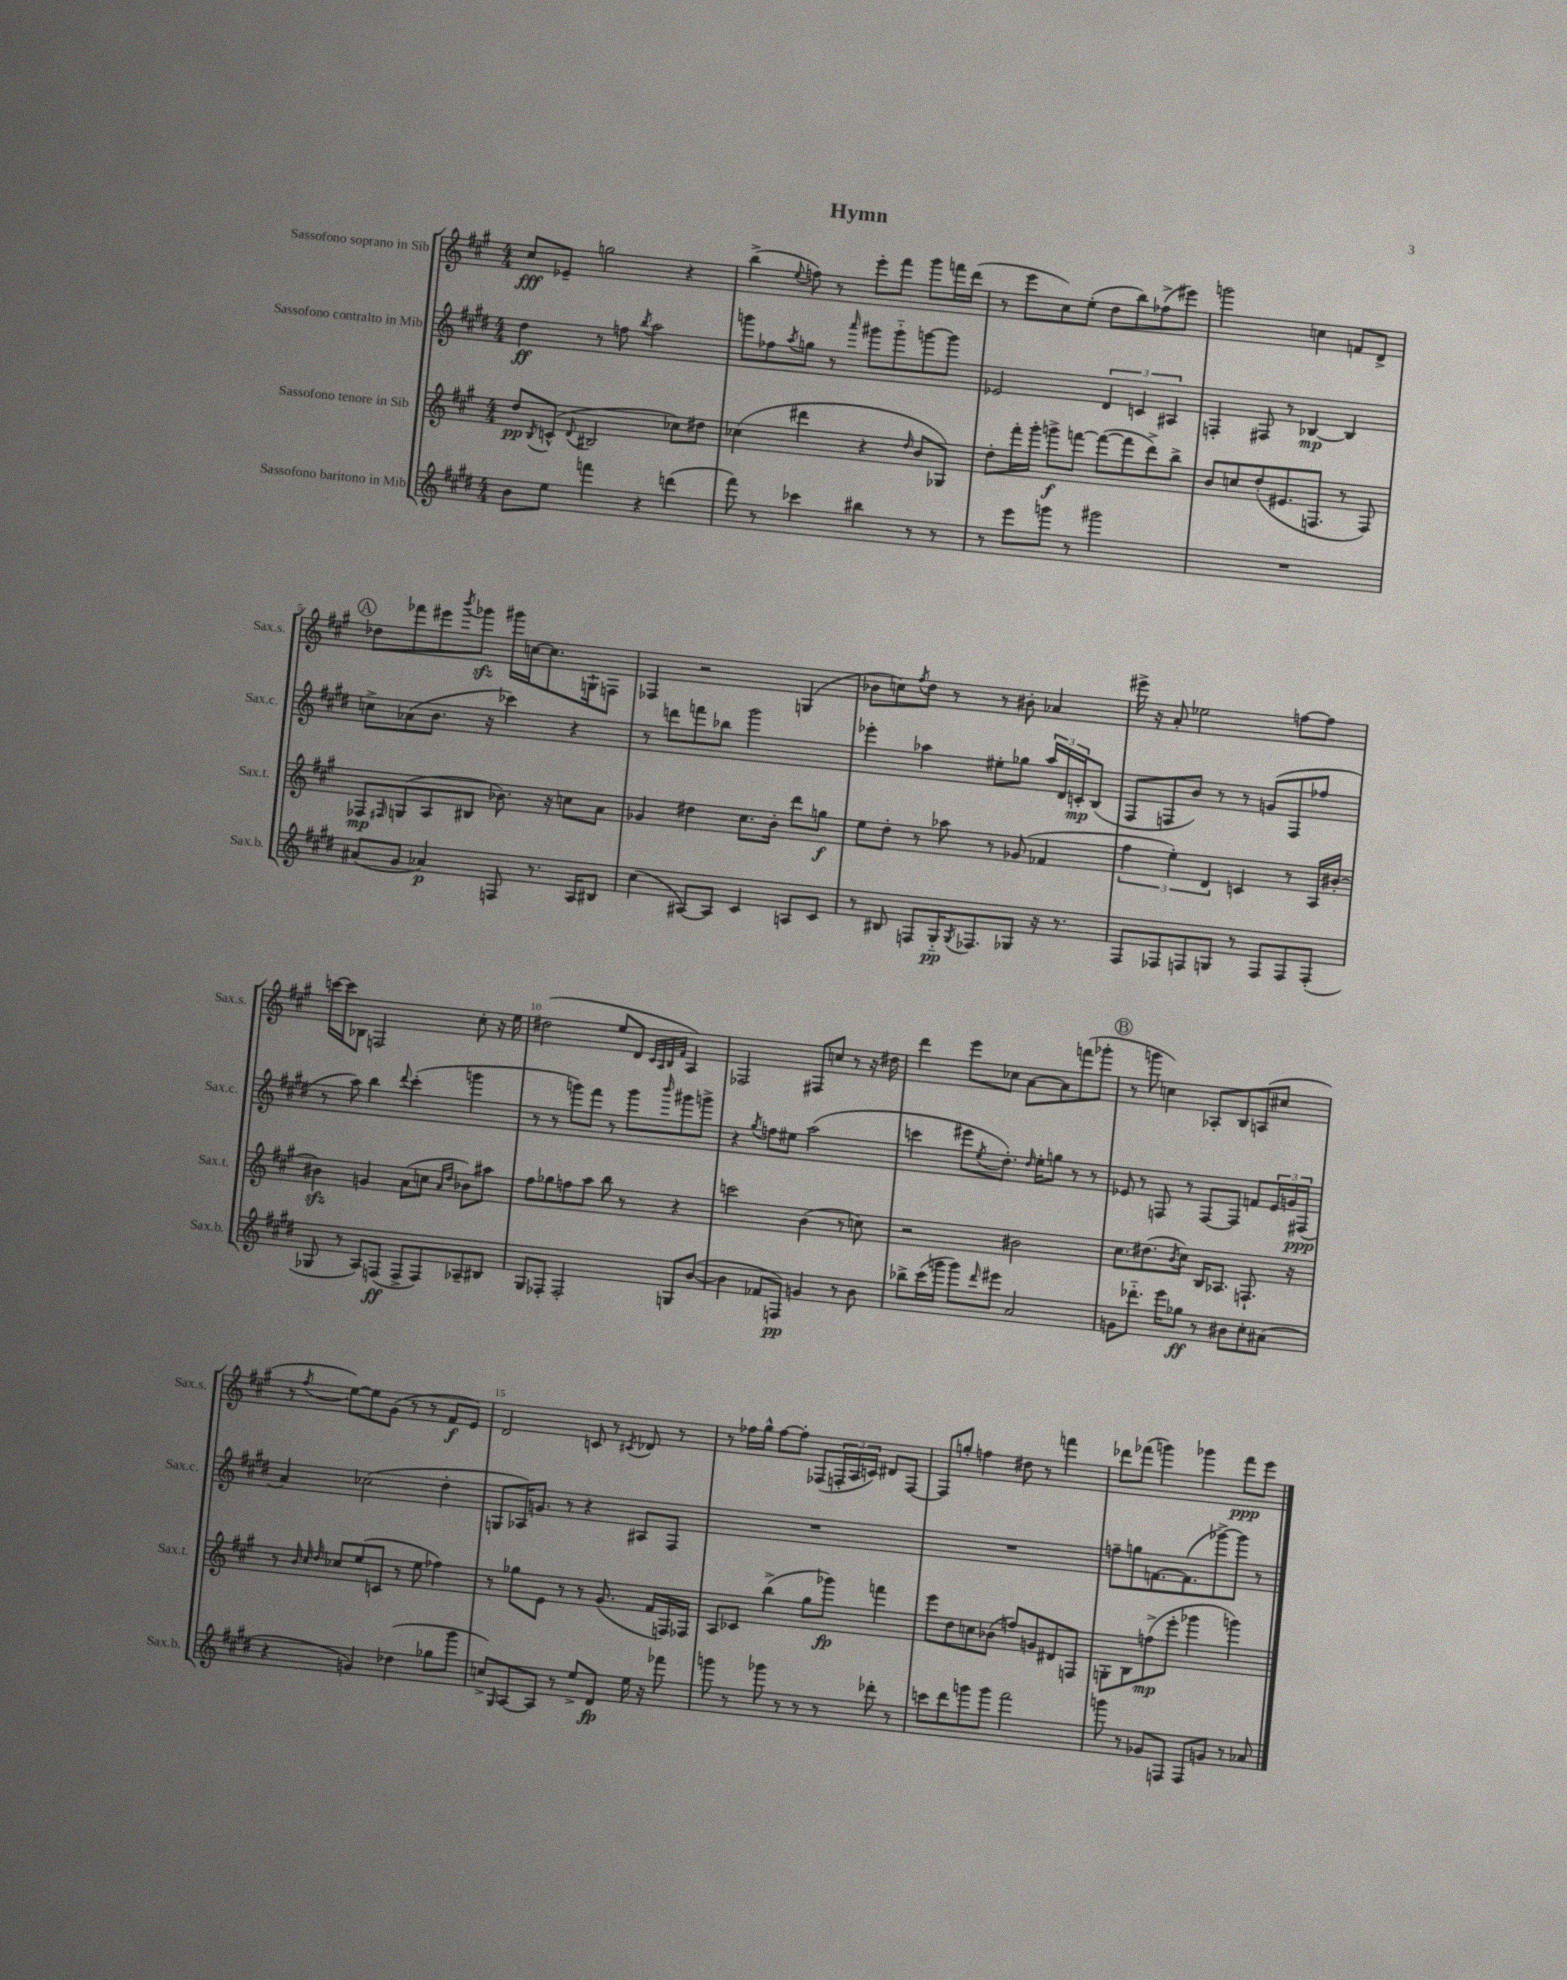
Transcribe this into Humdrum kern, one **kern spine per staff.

**kern	**kern	**kern	**kern
*staff4	*staff3	*staff2	*staff1
*clefG2	*clefG2	*clefG2	*clefG2
*k[f#c#g#d#]	*k[f#c#g#]	*k[f#c#g#d#]	*k[f#c#g#]
*M4/4	*M4/4	*M4/4	*M4/4
8b	8dd	4dd#	8cc#
.	8qB	.	.
8ee	(8c^^	.	8e-~
.	8qqd	.	.
4fff	2B#	8r	2gg
.	.	8ff	.
.	.	8qbb	.
4r	.	2aa	.
(4ddd	8cc-)	.	4r
.	8dd#	.	.
=	=	=	=
8fff#)	(4cc-	8ggg	(4bb^
8r	.	8ff-	.
.	.	8qaa	8qqee
4ccc-	4ddd#	8gg	8ff)
.	.	8r	8r
.	.	16qqaaa	.
4bb#	4r	8ggg#	8eee'
.	.	8ggg#'~	8fff#
.	16qqdd	.	.
8r	8b	[8ggg	8ggg#
8r	8G-)	8ggg]	16fff
.	.	.	(16ddd
=	=	=	=
8r	8dd'	2e-	8r
8eee	16fff#'	.	8eee
.	16ggg#'	.	.
8ggg	8ggg^	.	8cc#)
8r	[8fff	.	(8ee'
2ggg#	(8fff_	6d#	8dd
.	8fff]	.	8bb)
.	.	6c	.
.	8ddd^)	.	(8ff-^
.	.	6A#	.
.	8bb^	.	8eee#)
=	=	=	=
1r	8b	4F'	2ggg
.	8cc	.	.
.	(8dd'	8F#	.
.	8.e#	8r	.
.	.	[4B-	4cc
.	8.F	.	.
.	8r	4B-]	8f
.	8F)	.	8d^
=	=	=	=
(8a#	8F-	8cc^	8dd-
.	16qqF#	.	.
8g#	(8G	(8a-	8fff-
4a-)	8A	8.b	8eee#
.	.	.	8qbbb
.	8B#	.	8ggg-
.	.	16r	.
8F	8.b-)	4ccc-)	16ggg#
.	.	.	[16cc
8.r	.	.	8.cc]
.	16r	.	.
.	8cc	4r	.
16A	.	.	16G`
8B#	8a	.	8F
=	=	=	=
(4cc#	4g-	8r	4F-
.	.	8ddd	.
[8A#)	4dd#	8fff	2r
8A#]	.	8bb-	.
4c#	8.cc#	2ggg#	.
.	16b'	.	.
8A	8ddd	.	(4G
8c#	8gg	.	.
=	=	=	=
8r	8ee	4eee-'	8b-
8B#	8dd'	.	8cc)
.	.	.	8qff#
8F	8r	4aa-	8dd
16G#'~	8aa-	.	8r
8qG#	.	.	.
8.F-	.	.	.
.	8r	8ee#'	8r
8G-	(8g-	8gg-	8b#'
16r	4f-	24aa-	4a-
.	.	24d#	.
8.r	.	.	.
.	.	24c'	.
.	.	(8B	.
=	=	=	=
8F#	6ff#	8F#	16eee#^
.	.	.	16r
8F-	.	8F	8a'
.	6ee')	.	.
8F	.	8b)	2ee-
.	6d	.	.
8G	.	8r	.
8r	4c	8r	.
8F	.	(8g	.
8F	8r	8F	[8ff
(8F'	16A	8ff-	8ff]
.	[16b#'	.	.
=	=	=	=
8G-	4b#]	8r	[16ccc
.	.	.	16ccc]
8r	.	8aa)	8B-
8A)	4g	4bb	2F
(8F	.	.	.
.	.	8qqddd#	.
8F^	(8a	(4ccc#'	.
8F)	8cc	.	.
.	16qqa	.	.
.	16qqdd	.	.
8A-~	8b-)	4ggg	8cc#'
8B#	8aa#	.	16r
.	.	.	16ee
=	=	=	=
8G#	8ff#	8r	(2dd#
8F-'	8gg-	8r	.
2F-'	8ff	8ggg)	.
.	8aa	8fff#	.
.	8bb	8r	8ee
.	8r	8ggg	8d
.	.	.	32qqc#
.	.	.	32qqA
.	.	.	32qqB
.	.	16qqbbb	32qqf#
8G	4r	8ggg#	4A)
([8b	.	8ggg^	.
=	=	=	=
4b]	2ccc	4r	2F-
.	.	8qgg#	.
8f-	.	8ff	.
8F)	.	8ee#	.
4g	(4b	(2aa	8F#
.	.	.	8cc
8r	8r	.	8r
8b	8cc)	.	16r
.	.	.	16dd#
=	=	=	=
8bb-^	2r	4ccc	4ddd
(16ccc#	.	.	.
16ggg	.	.	.
8ggg)	.	8eee#	8eee
16qqddd#	.	8qee	.
8eee#	.	8.dd#')	8cc-
2a	2b#	.	[8a
.	.	16qqdd#	.
.	.	16ee'	.
.	.	8gg	8a]
.	.	8r	(8fff
.	.	8r	8ggg-'
=	=	=	=
8g	8.cc#	8e-	8r
8.ddd-'~	.	8r	8ggg
.	(8.dd#	.	.
.	.	8F	4cc)
16eee	.	.	.
.	8qb	.	.
8gg-	8cc#)	8r	.
8r	16B	[8F	8A-'
.	8.A-	.	.
8b#	.	8F]	8B
8cc#'	8.F`	8f	(8A
(8a#	.	24e-	8cc#
.	.	24g	.
.	16r	.	.
.	.	(24F#	.
=	=	=	=
4r	8r	4a)	8r
.	32qqb	.	.
.	32qqcc#	.	.
.	32qqdd	.	8qff#
.	8cc-	.	[8ee)
4g)	(8ee	(2cc-	8ee]
.	8c	.	(8g#
(4dd-	8r	.	8r
.	8ee	.	8r
8gg-	4ff-)	4dd#'	8f#
8ggg#	.	.	8e)
=	=	=	=
8cc^)	8r	8G	2d
16qqG#	.	.	.
[8A	8gg-	16A-)	.
.	.	8.g	.
8A]	8e	.	.
8r	8r	8r	.
8ee^	8r	4r	8c
8d#	(8.g#	.	8r
.	.	.	8qc#
16ee	.	8A#	8d-
16r	16f#	.	.
8fff-	16F)	8F#	8r
.	16F-	.	.
=	=	=	=
8ggg	8A	1r	8r
8r	8c-	.	16ff-
.	.	.	16gg#^^
8ggg-	(4bb^	.	[8ff-
8r	.	.	8ff-']
8r	8gg#	.	(8F-
8r	8ggg-)	.	24F'
.	.	.	24A
.	.	.	24c)
8ddd-'	4fff	.	8d#
8r	.	.	[8F
=	=	=	=
8ccc	8eee	1r	8F]
8ddd#	8dd	.	8gg'
8ggg	8cc	.	4ff
8ggg	(8b-	.	.
2fff#	8ff)	.	8dd#
.	8g	.	8r
.	8d#	.	4fff
.	8F	.	.
=	=	=	=
8ggg	8G'	8ff~	8ddd-
8r	8B	8gg	(8fff-
8g-	(8ff^	[8.f	4ggg)
8F	8eee'	.	.
.	.	(8.f]	.
8F	4ggg-	.	4ggg-
8g	.	[8ggg-^)	.
8r	4ggg)	8ggg-]	8fff-
8a-	.	8r	8eee
==	==	==	==
*-	*-	*-	*-
